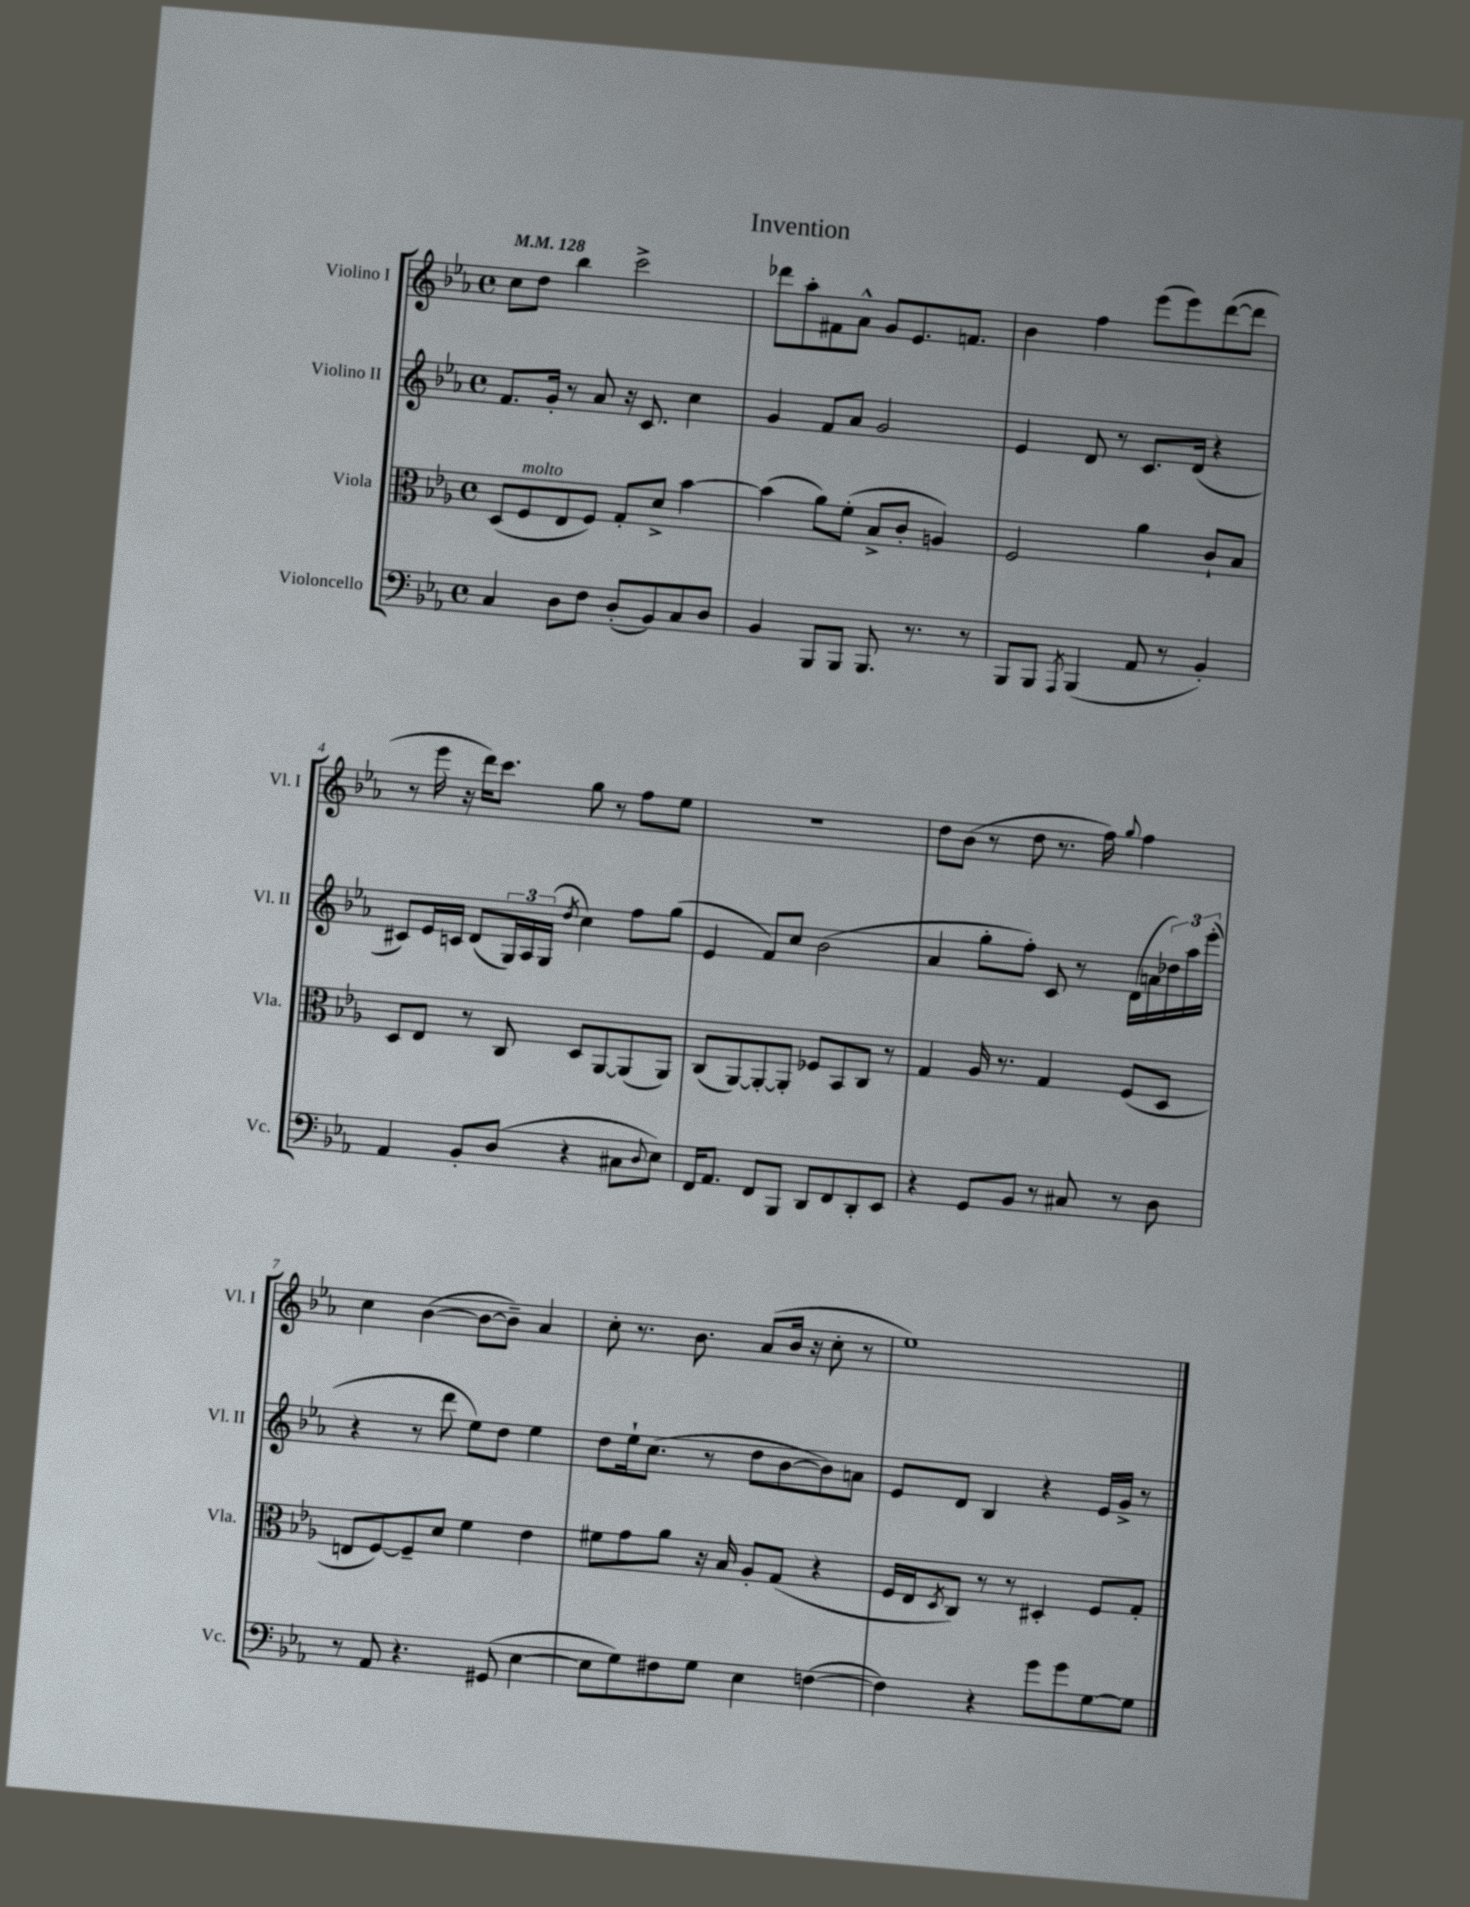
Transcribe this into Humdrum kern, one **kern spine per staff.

**kern	**kern	**kern	**kern
*staff4	*staff3	*staff2	*staff1
*clefF4	*clefC3	*clefG2	*clefG2
*k[b-e-a-]	*k[b-e-a-]	*k[b-e-a-]	*k[b-e-a-]
*M4/4	*M4/4	*M4/4	*M4/4
*met(c)	*met(c)	*met(c)	*met(c)
*MM128	*MM128	*MM128	*MM128
4C	(8D	8.f	8cc
.	8F	.	8dd
.	.	16g'	.
8D	8E-	8r	4bb-
8F	8F)	8a-	.
(8D'	8G'	16r	2ccc^
.	.	8.c	.
8BB-)	8d^	.	.
8C	[4b-	4cc	.
8D	.	.	.
=	=	=	=
4BB-	(4b-]	4g	8ddd-
.	.	.	8aa-'
8BBB-	8a-)	8f	8f#
8BBB-	(8f'	8a-	8a-^^
8.BBB-	8B-^	2g	8g
.	8c'	.	8.e-
8.r	.	.	.
.	4A)	.	.
.	.	.	8.f
8r	.	.	.
=	=	=	=
8BBB-	2F	4e-	4b-
8BBB-	.	.	.
8qAAA-	.	.	.
(4BBB-	.	8d	4ff
.	.	8r	.
8AA-	4a-	8.c	(8eee-
8r	.	.	8eee-)
.	.	(16d	.
4BB-')	8c`	4r	([8ddd
.	8B-	.	8ddd]
=	=	=	=
4AA-	8D	8c#)	8r
.	8E-	16e-	16eee-
.	.	16c	16r
8BB-'	8r	(8d	16ddd)
.	.	.	8.ccc
(8D	8C	24G)	.
.	.	24A-	.
.	.	(24G	.
.	.	8qdd	.
4r	8D	4cc)	8gg
.	[8AA-	.	8r
8C#	(8AA-]	8ff	8ff
8qqD	.	.	.
8E-)	8AA-)	(8gg	8ee-
=	=	=	=
16FF	(8C	4e-	1r
8.AA-	.	.	.
.	[8AA-)	.	.
8FF	8AA-'_	8f)	.
8BBB-	8AA-']	8cc	.
8DD	8F-	(2b-	.
8FF	8BB-	.	.
8DD'	8C	.	.
8EE-	8r	.	.
=	=	=	=
4r	4G	4a-	8dd
.	.	.	(8b-
8GG	16A-	8gg'	8r
.	8.r	.	.
8BB-	.	8ff')	8dd
8r	4G	8c	8.r
8C#	.	8r	.
.	.	.	16ff)
.	.	.	8qqgg
8r	(8F	(16d	4ff
.	.	16a	.
8D	8D	24dd-)	.
.	.	24aa-	.
.	.	(24eee-'	.
=	=	=	=
8r	8E	4r	4cc
8AA-	[8F)	.	.
4.r	8F~]	8r	([4b-
.	8d	8ddd	.
.	4f	8ee-)	8b-_
(8GG#	.	8dd	8b-~])
[4E-	4e-	4ee-	4a-
=	=	=	=
8E-]	8f#	8dd	8cc'
8G)	8g	16ee-`	8.r
.	.	(8.cc	.
8F#	8a-	.	.
.	.	.	8.b-
8G	16r	8r	.
.	16B-	.	.
4E-	8A-'	8dd	(8a-
.	(8G	[8b-	16b-
.	.	.	16r
([4F	4r	8b-])	8cc'
.	.	8a	8r
=	=	=	=
4F])	16F	8e-	1ee-)
.	16E-	.	.
.	8qD	.	.
.	8C)	8d	.
4r	8r	4B-	.
.	8r	.	.
8g	4D#'	4r	.
8g	.	.	.
[8G	8F	16e-	.
.	.	16g^	.
8G]	8G'	8r	.
==	==	==	==
*-	*-	*-	*-
